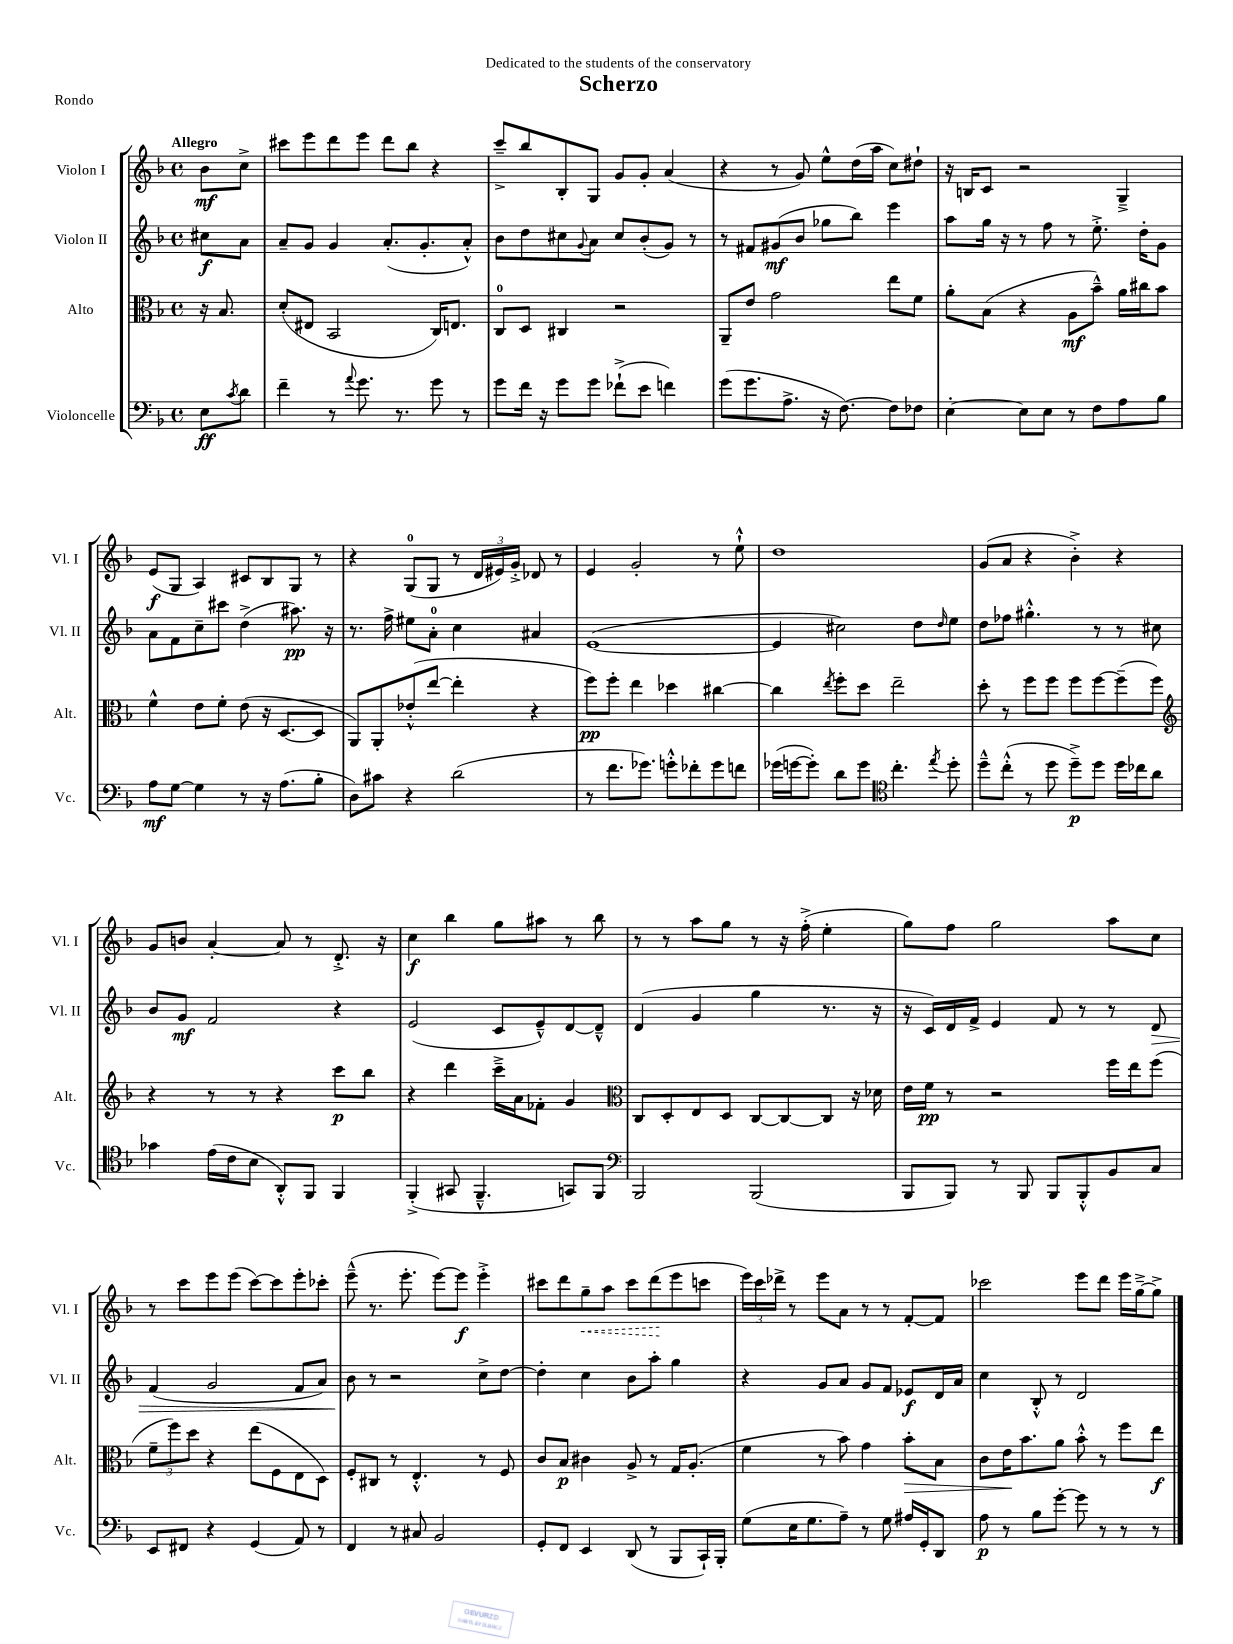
\header { title = "Scherzo" dedication = "Dedicated to the students of the conservatory" piece = "Rondo" }
<<
\new StaffGroup <<
\new Staff = "s0" \with { instrumentName = "Violon I" shortInstrumentName = "Vl. I" } {
    \clef treble \key f \major \defaultTimeSignature \time 4/4 \partial 4 \tempo "Allegro"
    bes'8\mf c''8-> |
    cis'''8 e'''8 d'''8 e'''8 d'''8 bes''8 r4 |
    c'''8---> bes''8 bes8-. g8 g'8 g'8-. a'4( |
    r4 r8 g'8) e''8-^ d''16( a''16 c''8) dis''8-! |
    r16 b16 c'8 r2 g4---> |
    e'8\f( g8 a4) cis'8 bes8 g8 r8 |
    r4 g8-0( g8 r8 \tuplet 3/2 { d'16 eis'16) g'16-.-> } des'8 r8 |
    e'4 g'2-. r8 e''8-!-^ |
    d''1 |
    g'8( a'8 r4 bes'4-.->) r4 |
    g'8 b'8 a'4~-. a'8 r8 d'8.-.-> r16 |
    c''4\f bes''4 g''8 ais''8 r8 bes''8 |
    r8 r8 a''8 g''8 r8 r16 f''16-.->( e''4-. |
    g''8) f''8 g''2 a''8 c''8 |
    r8 c'''8 e'''8 e'''8( c'''8~) c'''8 e'''8-. ces'''8-. |
    e'''8---^( r8. e'''8.-. e'''8~) e'''8\f e'''4-.-> |
    cis'''8 d'''8 \once \override Hairpin.style = #'dashed-line g''8--\< a''8 cis'''8 d'''8\!( e'''8 c'''8 |
    \tuplet 3/2 { e'''16) c'''16 des'''16-> } r8 e'''8 a'8 r8 r8 f'8~-. f'8 |
    ces'''2 e'''8 d'''8 e'''16 g''16~---> g''8-> \bar "|." |
}
\new Staff = "s1" \with { instrumentName = "Violon II" shortInstrumentName = "Vl. II" } {
    \clef treble \key f \major \defaultTimeSignature \time 4/4 \partial 4
    cis''8\f a'8 |
    a'8-- g'8 g'4 a'8.-.( g'8.-. a'8-.-^) |
    bes'8 d''8 cis''8 \appoggiatura { g'8 } a'8 cis''8 bes'8-.( g'8) r8 |
    r8 fis'8 gis'8\mf( bes'8 ges''8 bes''8) e'''4 |
    a''8 g''16 r16 r8 f''8 r8 e''8.-.-> d''16-. g'8 |
    a'8 f'8 c''8-- cis'''8 d''4->( ais''8.\pp) r16 |
    r8. f''16-> eis''8 a'8-0-. c''4 ais'4 |
    e'1~( |
    e'4 cis''2) d''8 \grace { d''16 } e''8 |
    d''8 fes''8 gis''4.-.-^ r8 r8 cis''8 |
    bes'8 g'8\mf f'2 r4 |
    e'2( c'8 e'8---^) d'8~ d'8---^ |
    d'4( g'4 g''4 r8. r16 |
    r16 c'16) d'16 f'16-> e'4 f'8 r8 r8 d'8\> |
    f'4( g'2 f'8 a'8) |
    bes'8\! r8 r2 c''8-> d''8~ |
    d''4-. c''4 bes'8 a''8-. g''4 |
    r4 g'8 a'8 g'8 f'8 ees'8\f d'16 a'16 |
    c''4 bes8-.-^ r8 d'2 \bar "|." |
}
\new Staff = "s2" \with { instrumentName = "Alto" shortInstrumentName = "Alt." } {
    \clef alto \key f \major \defaultTimeSignature \time 4/4 \partial 4
    r16 bes8. |
    d'8-.( eis8 bes,2 c16) e8. |
    c8-0 d8 cis4 r2 |
    a,8-- e'8 g'2 e''8 f'8 |
    a'8-. bes8( r4 a8\mf bes'8---^) a'16 cis''16 bes'8 |
    f'4-^ e'8 f'8-. e'8( r16 d8.~ d8 |
    a,8) a,8-. ees'8-.-^( e''8~ e''4-. r4 |
    f''8\pp) f''8-. e''4 des''4 cis''4~ |
    cis''4 \acciaccatura { e''8 } f''8-. d''8 e''2-- |
    d''8-. r8 f''8 f''8 f''8 f''8~ f''8--( f''8) |
    \clef treble r4 r8 r8 r4 c'''8\p bes''8 |
    r4 d'''4 c'''16---> a'16 fes'8-. g'4 |
    \clef alto c8 d8-. e8 d8 c8~ c8~ c8 r16 des'16 |
    e'16 f'16\pp r8 r2 f''16 e''16 f''8( |
    \tuplet 3/2 { f'8-- f''8) d''8 } r4 e''8( f8 e8 d8) |
    f8-. cis8 r8 e4.-.-^ r8 f8 |
    c'8 bes8\p cis'4 a8-> r8 g16 a8.-.( |
    f'4 r8 bes'8) g'4 bes'8-.\> bes8 |
    c'8 e'16\! bes'8. a'8 bes'8-.-^ r8 f''8 e''8\f \bar "|." |
}
\new Staff = "s3" \with { instrumentName = "Violoncelle" shortInstrumentName = "Vc." } {
    \clef bass \key f \major \defaultTimeSignature \time 4/4 \partial 4
    e8\ff \acciaccatura { c'8 } d'8 |
    f'4-- r8 \appoggiatura { a'8 } g'8. r8. g'8 r8 |
    g'8 f'16 r16 g'8 g'8 fes'8-!->( e'8 f'4) |
    g'8( g'8. a8.-> r16 f8.~) f8 fes8 |
    e4~-. e8 e8 r8 f8 a8 bes8 |
    a8\mf g8~ g4 r8 r16 a8.( bes8-. |
    d8) cis'8 r4 d'2( |
    r8 f'8. ges'8.) g'8-.-^ fes'8-. g'8 f'8 |
    ges'16( g'16~ g'8-.) d'8 g'8 \clef tenor c''4.-. \acciaccatura { e''8 } d''8-. |
    d''8---^ c''8-.-^( r8 d''8 d''8--->\p) d''8 d''16 ces''16 a'8 |
    ges'4 e'16( c'16 bes8 a,8-.-^) f,8 f,4 |
    f,4-.->( gis,8 f,4.---^ g,8) f,8 |
    \clef bass bes,,2 bes,,2( |
    bes,,8 bes,,8) r8 bes,,8 bes,,8 bes,,8-.-^ bes,8 c8 |
    e,8 fis,8 r4 g,4( a,8) r8 |
    f,4 r8 cis8 bes,2 |
    g,8-. f,8 e,4 d,8( r8 bes,,8 c,16-!) bes,,16-. |
    g8( e16 g8. a8--) r8 g8 ais16 g,16-. d,8 |
    a8\p r8 bes8 g'8~-. g'8 r8 r8 r8 \bar "|." |
}
>>
>>
\layout { \context { \Score \remove "Bar_number_engraver" } }
